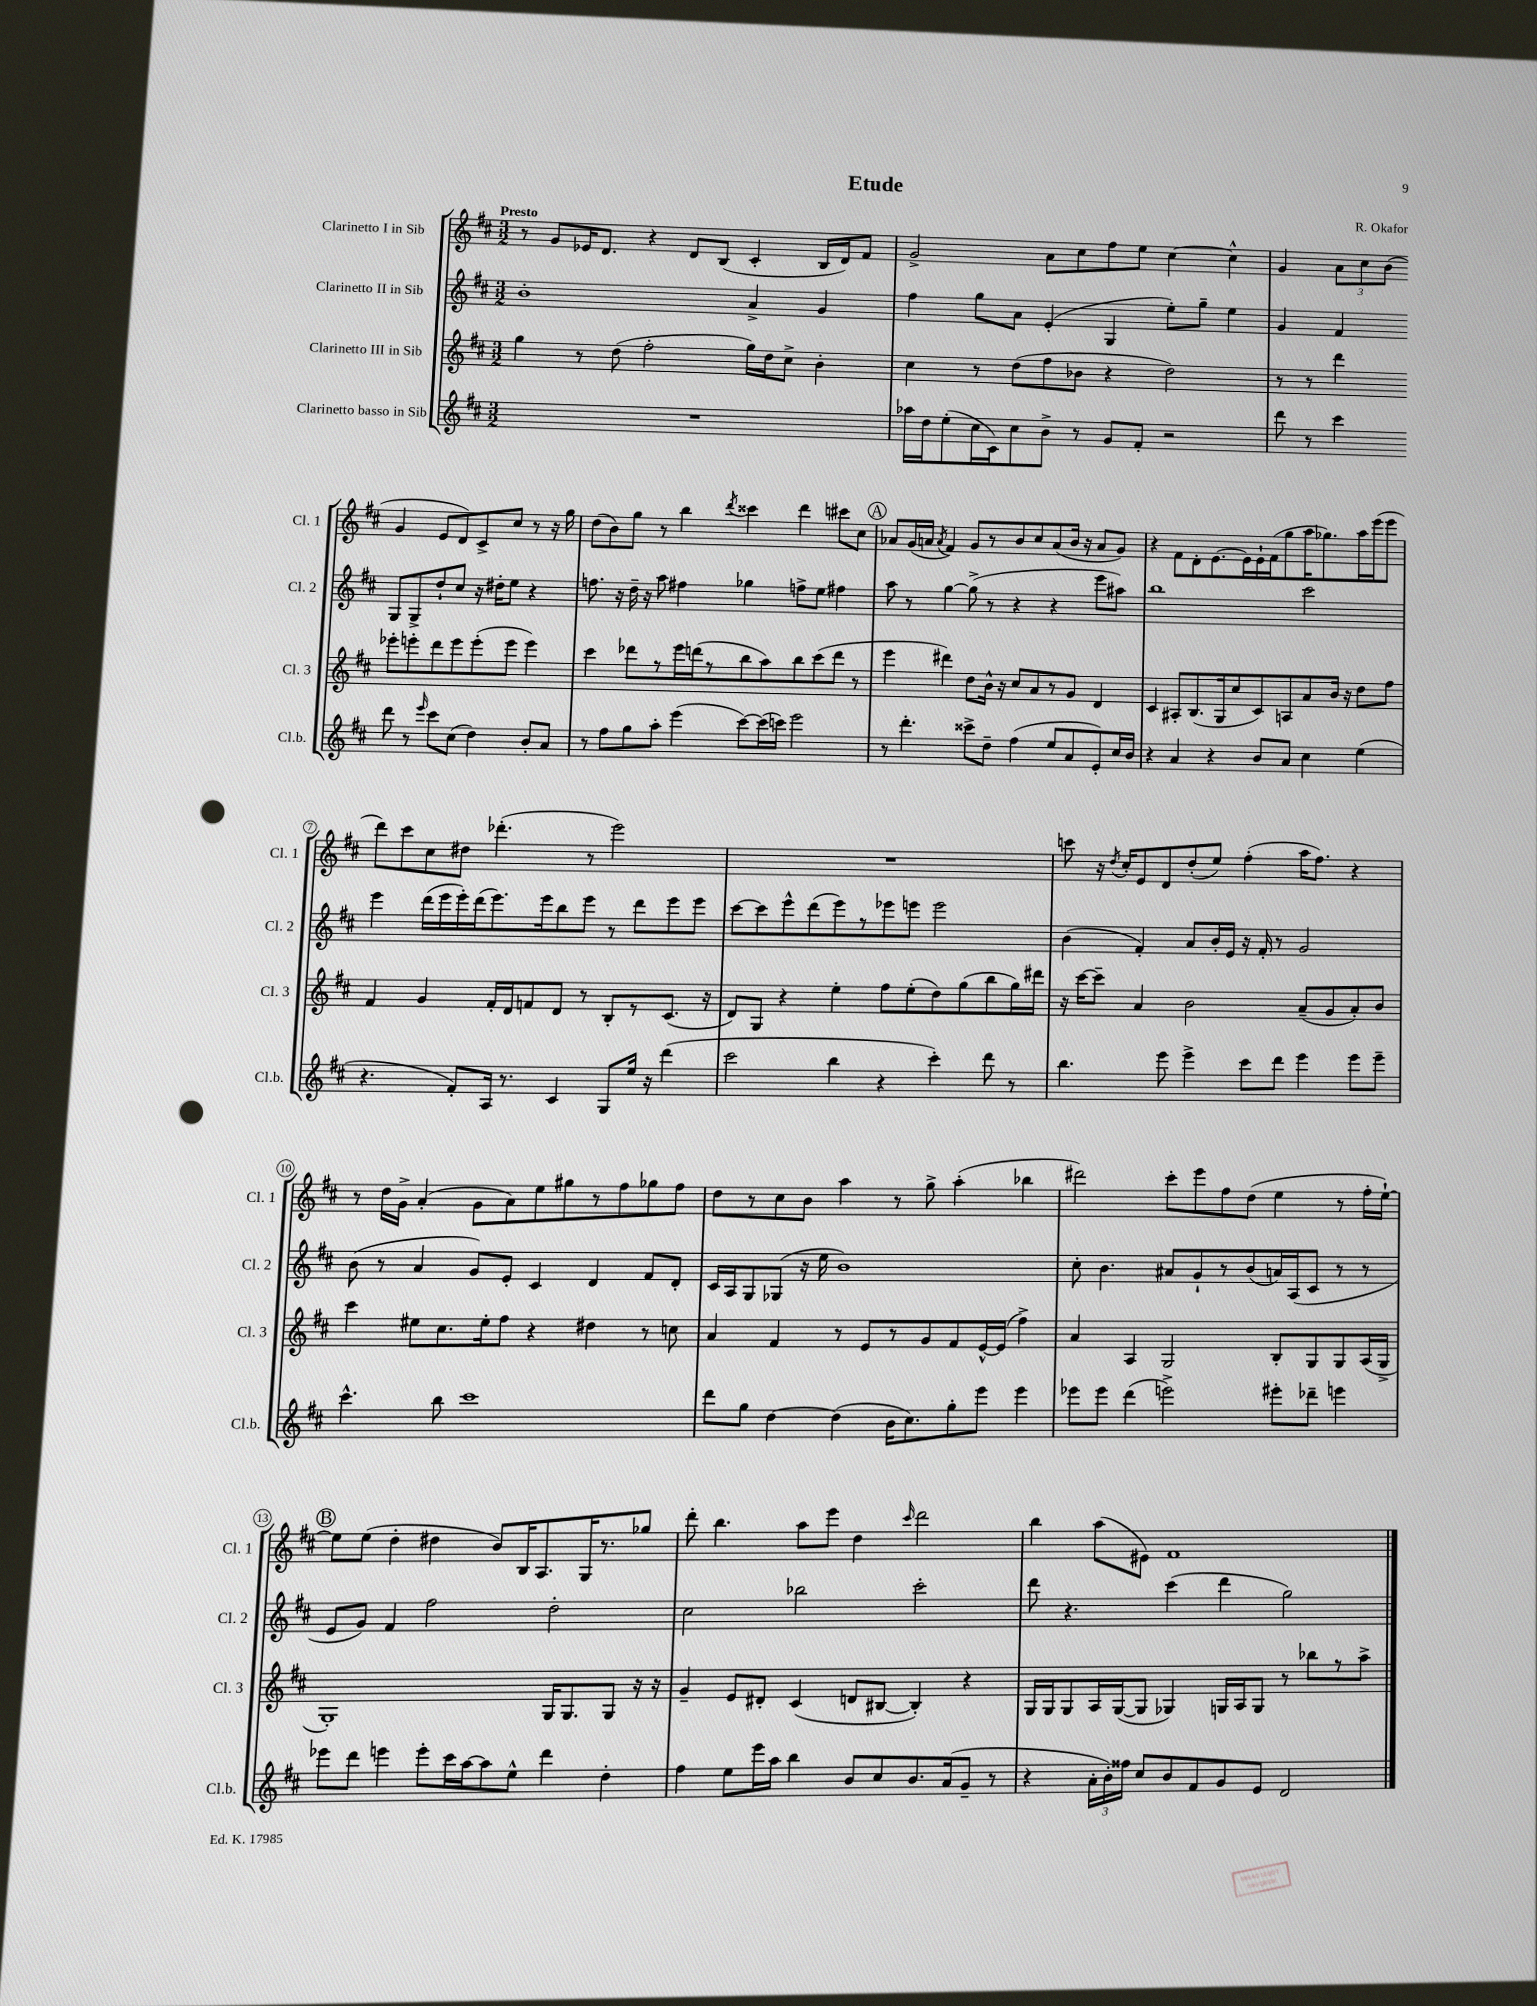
\header { title = "Etude" composer = "R. Okafor" }
<<
\new StaffGroup <<
\new Staff = "s0" \with { instrumentName = "Clarinetto I in Sib" shortInstrumentName = "Cl. 1" } {
    \clef treble \key d \major \numericTimeSignature \time 3/2 \tempo "Presto"
    \autoBeamOff r8 g'8[ ees'16 d'8.] r4 d'8[ b8]( cis'4-. b16[ d'16) fis'8] |
    g'2-> a'8[ cis''8 fis''8 e''8] cis''4~ cis''4-^ |
    g'4 \tuplet 3/2 { a'8[ cis''8 b'8]( } g'4 e'8[ d'8) cis'8-> cis''8] r8 r16 g''16 |
    d''8[( b'8) g''8] r8 b''4 \acciaccatura { d'''8 } cisis'''4 d'''4 cis'''8[ cis''8] |
    \mark \markup { \circle "A" } aes'8[ g'16( a'16] \acciaccatura { a'8 } fis'4) g'8[ r8 b'8 cis''8 a'8( b'16] r16 a'8[ g'8]) |
    r4 fis'8[ d'8-. e'8.~ e'16 e'16-! fis'16( g''8 a''16 ges''8.) a''16 e'''16( e'''8] |
    d'''8[) cis'''8 cis''8 dis''8] des'''4.-.( r8 e'''2) |
    R1. |
    c'''8 r16 \acciaccatura { d''8 } cis''16[-. e'8 d'8 d''8-.( e''8]) fis''4-.( a''16[ fis''8.]) r4 |
    r8 d''16[ g'16]-> a'4-.( g'8[ a'8) e''8 gis''8 r8 fis''8 ges''8 fis''8] |
    d''8[ r8 cis''8 b'8] a''4 r8 g''8-> a''4-.( bes''4 |
    dis'''2) cis'''8[-. e'''8 fis''8 d''8]( e''4 r8 fis''16[-. e''16]~-!) |
    \mark \markup { \circle "B" } e''8[ e''8]( d''4-. dis''4 b'8[) b16 a8. g16 r8. ges''8] |
    d'''8-. b''4. a''8[ e'''8] d''4 \grace { cis'''16 } d'''2 |
    b''4 a''8[( eis'8]) fis'1 \bar "|." |
}
\new Staff = "s1" \with { instrumentName = "Clarinetto II in Sib" shortInstrumentName = "Cl. 2" } {
    \clef treble \key d \major \numericTimeSignature \time 3/2
    \autoBeamOff b'1-. a'4-> g'4 |
    fis''4 g''8[ a'8] e'4-.( g4 e''8[-.) g''8]-- e''4 |
    g'4 fis'4 g8[ g8-> d''8-! cis''8] r16 dis''16[-. e''8] r4 |
    f''8. r16 d''16-- r16 a''8 fis''4 ges''4 f''8[-> e''8] fis''4 |
    \mark \markup { \circle "A" } a''8 r8 g''4~ g''8->( r8 r4 r4 e'''8[ ais''8]) |
    b''1 cis'''2 |
    e'''4 d'''16[( e'''16 e'''16-.) d'''16( e'''8.) e'''16 b''8 e'''8] r8 d'''8[ e'''8 e'''8] |
    cis'''8[~ cis'''8 e'''8-^ d'''8( e'''8) r8 ees'''8 e'''8] e'''2 |
    b'4( fis'4-.) a'8[ b'16-. e'16] r16 fis'16-. r8 g'2 |
    b'8( r8 a'4 g'8[) e'8]-. cis'4 d'4 fis'8[ d'8]-. |
    cis'16[ a16 g8 ges8]( r16 e''16 b'1) |
    cis''8-. b'4. ais'8[ g'8-! r8 b'8( a'16) a16( cis'8] r8 r8 |
    \mark \markup { \circle "B" } e'8[ g'8]) fis'4 fis''2 d''2-. |
    cis''2 bes''2 cis'''2-. |
    d'''8 r4. cis'''4( d'''4 g''2) \bar "|." |
}
\new Staff = "s2" \with { instrumentName = "Clarinetto III in Sib" shortInstrumentName = "Cl. 3" } {
    \clef treble \key d \major \numericTimeSignature \time 3/2
    \autoBeamOff g''4 r8 d''8( fis''2-. g''16[) d''16 cis''8]-> b'4-. |
    cis''4 r8 d''8[( fis''8 bes'8] r4 d''2) |
    r8 r8 d'''4 ees'''8[-. e'''8-. d'''8 e'''8 e'''8-.( e'''8] e'''4) |
    cis'''4 des'''8[ r8 e'''16 d'''16( r8 b''8 a''8) b''8 cis'''8( d'''8] r8 |
    \mark \markup { \circle "A" } e'''4 dis'''4) d''8[ b'16]-^ r16 cis''8[ a'8 r8 g'8] d'4 |
    cis'4 ais8[-. b8.( g16 cis''8 cis'8) a8 a'8 b'16] r16 d''8[ fis''8] |
    fis'4 g'4 fis'16[-. d'16 f'8 d'8] r8 b8[-. r8 cis'8.]( r16 |
    d'8[) g8] r4 e''4-. fis''8[ e''8-.( d''8) g''8( b''8 g''16) dis'''16] |
    r16 cis'''16[~ cis'''8]-- a'4 b'2 a'8[--( g'8 a'8-.) b'8] |
    cis'''4 eis''8[ cis''8. eis''16-. fis''8] r4 dis''4 r8 c''8 |
    a'4 fis'4 r8 e'8[ r8 g'8 fis'8 e'16~-^ e'16]( fis''4->) |
    a'4 a4 g2 b8[-. g8 g8 a16( g16]-> |
    \mark \markup { \circle "B" } g1-.) g16[ g8. g8] r16 r16 |
    g'4-- e'8[ dis'8]-. cis'4( d'8[ bis8]~ bis4-.) r4 |
    g16[ g16 g8 a16 g16~( g8] ges4) g16[ a16 g8] r8 bes''8[ r8 a''8]-> \bar "|." |
}
\new Staff = "s3" \with { instrumentName = "Clarinetto basso in Sib" shortInstrumentName = "Cl.b." } {
    \clef treble \key d \major \numericTimeSignature \time 3/2
    \autoBeamOff R1. |
    aes''16[ d''16 e''8-.( cis''16 cis'16) cis''8 b'8]-> r8 g'8[ fis'8]-. r2 |
    d'''8 r8 cis'''4 d'''8 r8 \grace { e'''16 } cis'''8[ cis''8]( d''4) b'8[-. a'8] |
    r8 fis''8[ g''8 a''8]-. e'''4( cis'''8[~) cis'''16( c'''16]) e'''2 |
    \mark \markup { \circle "A" } r8 d'''4.-. cisis'''8[-> d''8]-- fis''4( e''8[ a'8 e'8-.) cis''16 b'16] |
    r4 a'4 r4 b'8[ a'8] cis''4 e''4( |
    r4. fis'8[-.) a16] r8. cis'4 g8[ e''16] r16 d'''4( |
    cis'''2 b''4 r4 cis'''4-.) d'''8 r8 |
    b''4. e'''8 e'''4-> cis'''8[ d'''8] e'''4 e'''8[ e'''8]-- |
    cis'''4.-^ b''8 cis'''1 |
    d'''8[ g''8] d''4~ d''4( b'16[ cis''8.) g''8-. e'''8] e'''4 |
    ees'''8[ ees'''8] d'''4( e'''2->) eis'''8[-. des'''8]-- e'''4 |
    \mark \markup { \circle "B" } ees'''8[ d'''8] e'''4 e'''8[-. cis'''16 a''16~ a''8 e''8]-^ d'''4 d''4-. |
    fis''4 e''8[ e'''16 a''16] b''4 b'8[ cis''8 b'8. a'16( g'8]-- r8 |
    r4 \tuplet 3/2 { a'16[-. b'16-.) fisis''16] } cis''8[ b'8 fis'8 g'8 e'8] d'2 \bar "|." |
}
>>
>>
\layout { \context { \Score \override BarNumber.stencil = #(make-stencil-circler 0.1 0.3 ly:text-interface::print) } }
